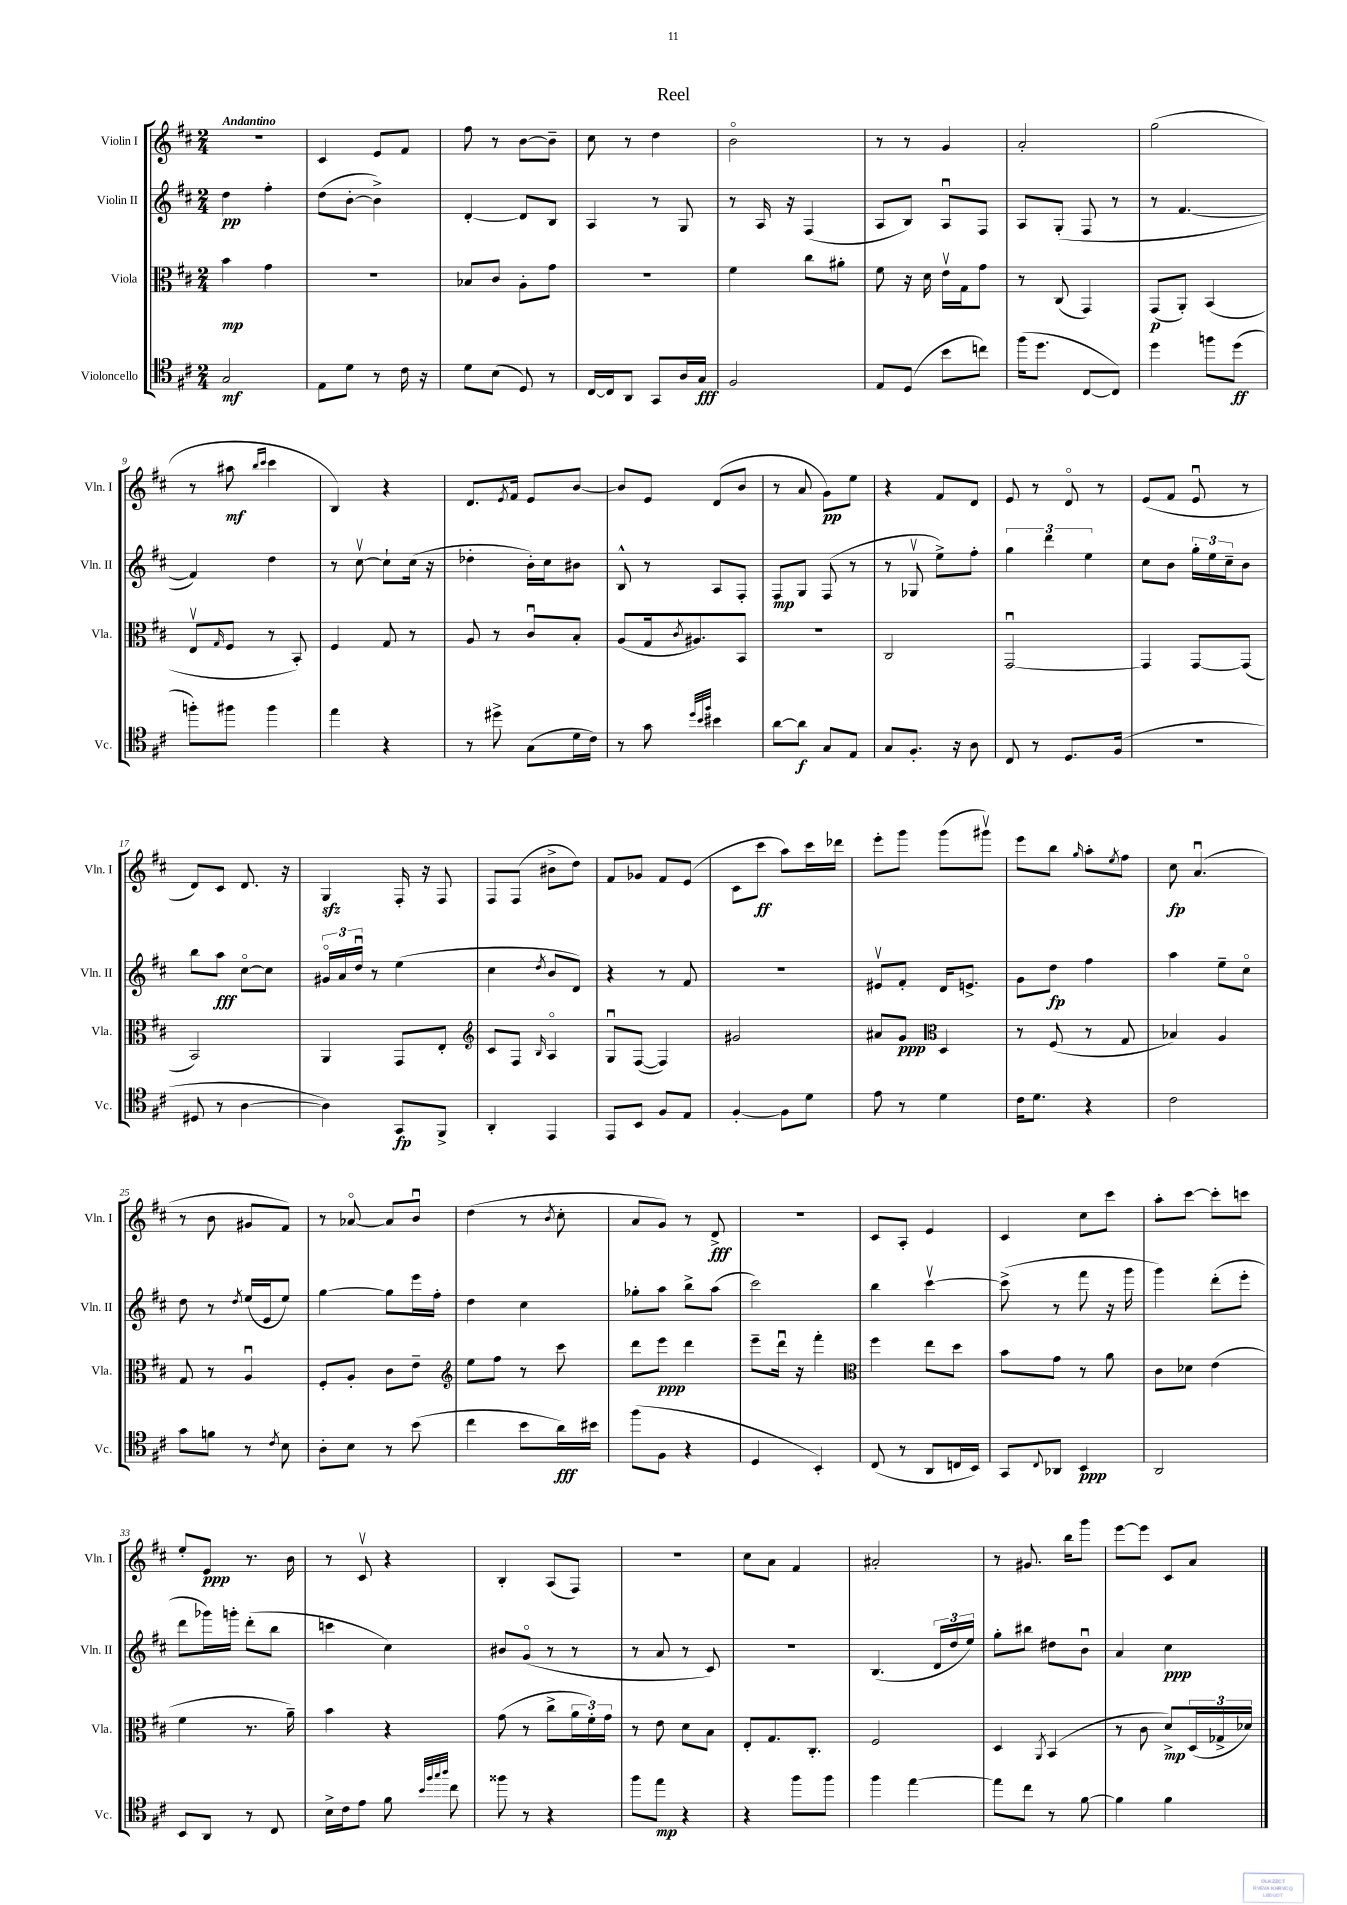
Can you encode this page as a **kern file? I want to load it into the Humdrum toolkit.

**kern	**kern	**kern	**kern
*staff4	*staff3	*staff2	*staff1
*clefC4	*clefC3	*clefG2	*clefG2
*k[f#c#]	*k[f#c#]	*k[f#c#]	*k[f#c#]
*M2/4	*M2/4	*M2/4	*M2/4
2G/	4b\	4dd\	2r
.	4g\	4ff#'\	.
=	=	=	=
8E\L	2r	(8dd\L	4c#/
8d\J	.	[8b'\J	.
8r	.	4b^\])	8e/L
16c#\	.	.	8f#/J
16r	.	.	.
=	=	=	=
8d\L	8B-/L	[4d'/	8ff#\
(8B\J	8c#/J	.	8r
8D/)	8A'\L	8d/]L	[8b\L
8r	8g\J	8B/J	8b~\]J
=	=	=	=
[16C#/LL	2r	4A/	8cc#\
16C#/]J	.	.	.
8AA/J	.	.	8r
8GG/L	.	8r	4dd\
16A/L	.	8G/	.
16G/JJ	.	.	.
=	=	=	=
2F#/	4f#\	8r	2bo\
.	.	16A/	.
.	.	16r	.
.	8cc#\L	(4F#/	.
.	8a#'\J	.	.
=	=	=	=
8E/L	8f#\	8A/L	8r
(8D/J	16r	8B/J)	8r
.	16d\	.	.
8b\L	16ev\LL	8Au/L	4g/
.	16G\J	.	.
8cc\J)	8g\J	8F#/J	.
=	=	=	=
(16ff#\LK	8r	8A/L	2a'/
8.dd\J	.	.	.
.	(8C#/	(8G'/J	.
[8C#/L	4GG/)	8F#/	.
8C#/]J)	.	8r	.
=	=	=	=
4dd\	(8GG/L	8r	(2gg\
.	8AA'/J)	[4.f#/	.
8ff\L	(4BB/	.	.
(8dd\J	.	.	.
=	=	=	=
8ff'\L)	8Ev/L	4f#/])	8r
.	16qqG/	.	.
8ff#\J	8F#/J	.	8aa#\
.	.	.	16qqbb/LL
.	.	.	16qqccc#/JJ
4ff#\	8r	4dd\	4ccc#\
.	8BB'/)	.	.
=	=	=	=
4ee\	4F#/	8r	4B/)
.	.	[8cc#v\	.
4r	8G/	8cc#`\]L	4r
.	8r	(16cc#\Jk	.
.	.	16r	.
=	=	=	=
8r	8A/	4dd-'\	8.d/L
8dd#^\	8r	.	.
.	.	.	8qe/
.	.	.	16f#/Jk
(8G\L	8c#u/L	16b'\LL)	8e/L
.	.	16cc#\J	.
16d\L	8B'/J	8b#\J	[8b/J
16c#\JJ)	.	.	.
=	=	=	=
8r	(8A/L	8B^^/	8b/]L
8g\	16G/k	8r	8e/J
.	8qc#/	.	.
.	8.A#/)	.	.
32qqdd/LLL	.	.	.
32qqb/	.	.	.
32qqff#/JJJ	.	.	.
4b#\	.	8A/L	(8d/L
.	8BB/J	8F#'/J	8b/J
=	=	=	=
[8a\L	2r	8F#/L	8r
8a\]J	.	8G/J	8a/
8G/L	.	(8F#/	8g\L)
8E/J	.	8r	8ee\J
=	=	=	=
8G/L	2C#/	8r	4r
8.F#'/J	.	8G-v/	.
.	.	8ee^\L)	8f#/L
16r	.	.	.
8A\	.	8ff#'\J	8d/J
=	=	=	=
8C#/	[2GGu/	6gg\	8e/
8r	.	.	8r
.	.	6ddd\	.
8.D/L	.	.	8do/
.	.	6ee\	.
.	.	.	8r
(16F#/Jk	.	.	.
=	=	=	=
2r	4GG/]	8cc#\L	(8e/L
.	.	8b\J	8f#/J
.	[8GG/L	24gg'\LL	8eu/
.	.	24ee\	.
.	.	24cc#~\J	.
.	(8GG/]J	8b\J	8r
=	=	=	=
8D#/	2BB/)	8bb\L	8d/L)
8r	.	8aa\J	8c#/J
[4A\	.	[8cc#o\L	8.d/
.	.	8cc#\]J	.
.	.	.	16r
=	=	=	=
4A\])	4AA/	24g#o/LL	4G/
.	.	24a/	.
.	.	24ddu/JJ	.
.	.	8r	.
8GG/L	8GG/L	(4ee\	16F#'/
.	.	.	16r
8FF#^/J	8E'/J	.	8F#/
=	=	=	=
*	*clefG2	*	*
4AA'/	8c#/L	4cc#\	8F#/L
.	8F#/J	.	(8F#/J
.	16qqB/	8qdd/	.
4EE/	4Ao/	8b/L	8b#^\L
.	.	8d/J)	8dd\J)
=	=	=	=
8EE/L	8Gu/L	4r	8f#/L
8BB/J	([8F#/J	.	8g-/J
8F#/L	4F#/])	8r	8f#/L
8E/J	.	8f#/	(8e/J
=	=	=	=
[4F#'/	2g#/	2r	8c#\L
.	.	.	8ccc#\J
8F#\]L	.	.	8aa\L)
8d\J	.	.	16ccc#\L
.	.	.	16ddd-\JJ
=	=	=	=
8e\	8a#/L	8e#v/L	8eee'\L
8r	8g/J	8f#'/J	8ggg\J
*	*clefC3	*	*
4d\	4D/	16d/LK	(8ggg\L
.	.	8.e^/J	.
.	.	.	8ggg#v\J)
=	=	=	=
16c#\LK	8r	8g\L	8eee\L
8.d\J	.	.	.
.	(8F#/	8dd\J	8bb\J
.	.	.	16qqgg/
4r	8r	4ff#\	8aa'\L
.	.	.	8qee/
.	8G/	.	8ff#\J
=	=	=	=
2c#\	4B-/)	4aa\	8cc#\
.	.	.	(4.au/
.	4A/	8ee~\L	.
.	.	8cc#o\J	.
=	=	=	=
8g\L	8G/	8dd\	8r
8f\J	8r	8r	8b\
.	.	8qdd/	.
8r	4Au/	(16ee/LL	8g#/L
.	.	16e/J	.
8qc#/	.	.	.
8B\	.	8ee/J)	8f#/J)
=	=	=	=
8A'\L	8F#'/L	[4gg\	8r
8B\J	8A'/J	.	[8a-o/
8r	8c#\L	8gg\]L	8a-/]L
(8b\	8e~\J	16eee\L	8bu/J
.	.	16ff#'\JJ	.
=	=	=	=
*	*clefG2	*	*
4cc#\	8ee\L	4dd\	(4dd\
.	8ff#\J	.	.
8b\L	8r	4cc#\	8r
.	.	.	8qb/
16a\L)	8ccc#\	.	8cc#'\
16b#\JJ	.	.	.
=	=	=	=
(8ff#\L	8ddd\L	8gg-'\L	8a/L
8F#\J	8eee\J	8aa\J	8g/J)
4r	4ddd\	8bb^\L	8r
.	.	(8aa\J	8d^/
=	=	=	=
4D/	8eee~\L	2ccc#\)	2r
.	16dddu\Jk	.	.
.	16r	.	.
4BB'/)	4fff#'\	.	.
=	=	=	=
*	*clefC3	*	*
(8C#/	4ff#\	4bb\	8c#/L
8r	.	.	8A'/J
8AA/L	8ee\L	[4ccc#v\	4e/
16C/L	8dd\J	.	.
16BB/JJ)	.	.	.
=	=	=	=
8GG/L	8b\L	(8ccc#^\]	4c#/
8qqC#/	.	.	.
8AA-/J	8g\J	8r	.
4BB/	8r	8fff#\	8cc#\L
.	8a\	16r	8ccc#\J
.	.	16ggg\	.
=	=	=	=
2AA/	8c#\L	4ggg\)	8aa'\L
.	8d-\J	.	[8ccc#\J
.	(4e\	(8ddd'\L	8ccc#'\]L
.	.	8eee'\J	8ccc\J
=	=	=	=
8BB/L	4f#\	8ddd\L	8ee'/L
8AA/J	.	16ggg-\L)	8e/J
.	.	16ggg'\JJ	.
8r	8.r	(8ddd'\L	8.r
8C#/	.	8bb\J	.
.	16a~\)	.	16b\
=	=	=	=
16B^\LL	4b\	4ccc\	8r
16c#\J	.	.	.
8e\J	.	.	8c#v/
8f#\	4r	4cc#\)	4r
32qqb/LLL	.	.	.
32qqff#/	.	.	.
32qqgg/	.	.	.
32qqaa/JJJ	.	.	.
8cc#\	.	.	.
=	=	=	=
8ff##\	(8g\	8b#/L	4B'/
8r	8r	(8go/J	.
4r	8cc#^\L	8r	(8A/L
.	24a\L	8r	8F#/J)
.	24f#'\)	.	.
.	24g\JJ	.	.
=	=	=	=
8ff#\L	8r	8r	2r
8ee\J	8e\	8a/	.
4r	8d\L	8r	.
.	8B\J	8c#/)	.
=	=	=	=
4r	8E'/L	2r	8cc#\L
.	8.G/	.	8a\J
8ff#\L	.	.	4f#/
.	8.C#'/J	.	.
8ff#\J	.	.	.
=	=	=	=
4ff#\	2F#/	(4.B/	2a#'/
[4ee\	.	.	.
.	.	24d/LL	.
.	.	24dd/	.
.	.	24ee/JJ)	.
=	=	=	=
8ee\]L	4D/	8gg'\L	8r
8cc#\J	.	8bb#\J	8.g#/
.	8qAA/	.	.
8r	(4BB/	8dd#\L	.
.	.	.	16bb\LK
[8f#\	.	8bu\J	8ggg\J
=	=	=	=
4f#\]	8r	4a/	[8eee\L
.	8c#\	.	8eee\]J
4f#\	8d^/L)	4cc#\	8c#/L
.	(24D/L	.	8a/J
.	24G-^/	.	.
.	24d-/JJ)	.	.
==	==	==	==
*-	*-	*-	*-
